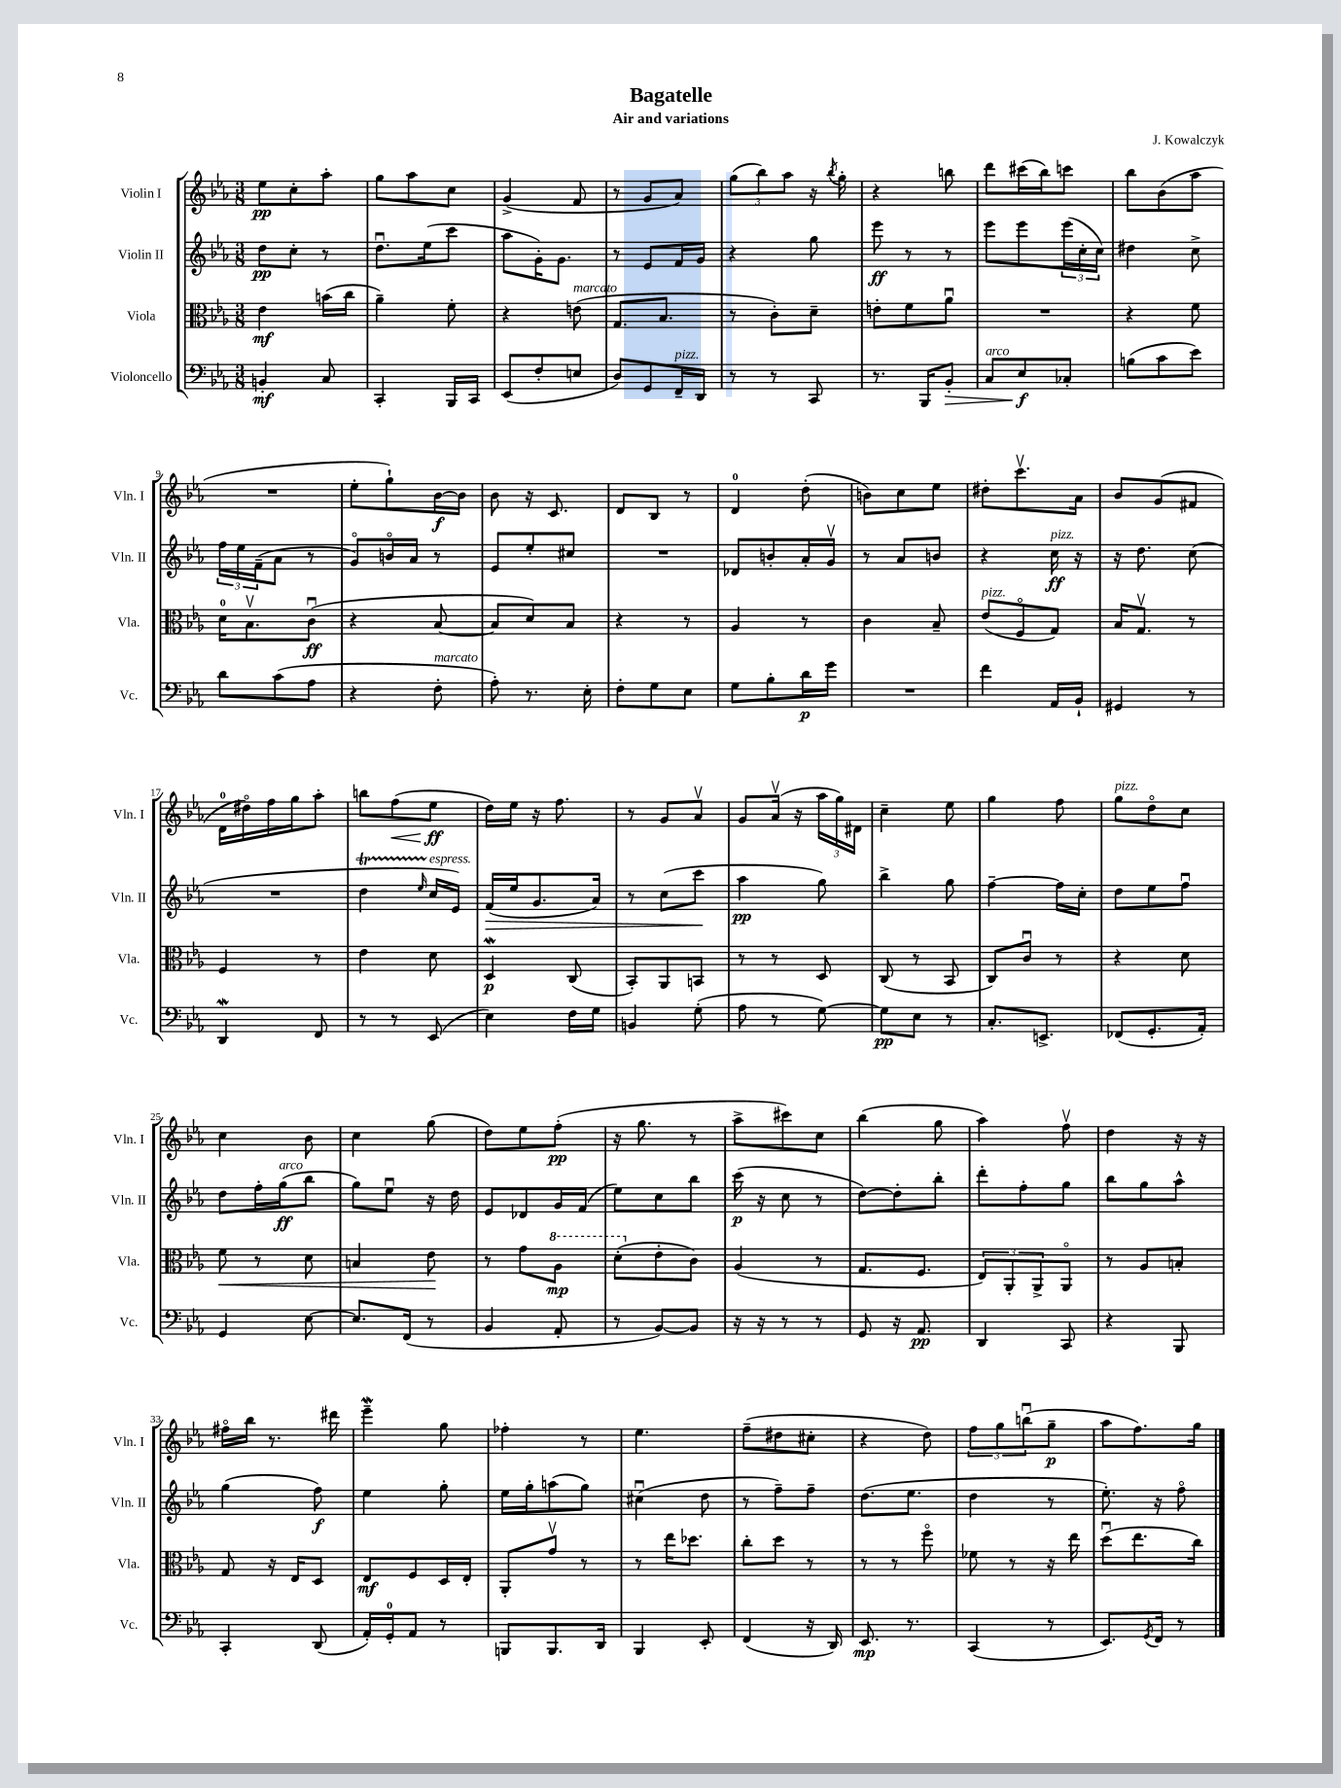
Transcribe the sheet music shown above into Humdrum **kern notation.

**kern	**kern	**kern	**kern
*staff4	*staff3	*staff2	*staff1
*clefF4	*clefC3	*clefG2	*clefG2
*k[b-e-a-]	*k[b-e-a-]	*k[b-e-a-]	*k[b-e-a-]
*M3/8	*M3/8	*M3/8	*M3/8
4BB'	4e-	8dd	8ee-
.	.	8cc'	8cc'
8C	(16b	8r	8aa-'
.	16cc	.	.
=	=	=	=
4CC'	4a-~)	8.ddu	8gg
.	.	.	8aa-
.	.	(16ee-	.
16BBB-	8f'	8ccc	8cc
16CC	.	.	.
=	=	=	=
(8EE-	4r	8aa-	(4g^
8F'	.	16g')	.
.	.	8.g	.
8E	(8e	.	8f
=	=	=	=
8D)	8.G	8r	8r
8GG	.	8e-	8g
.	8.B-	.	.
16FF~	.	16f	8a-)
16DD	.	16g	.
=	=	=	=
8r	8r	4r	(12gg
.	.	.	12bb-)
8r	8c')	.	.
.	.	.	12aa-
8CC	8d~	8gg	16r
.	.	.	8qbb-
.	.	.	16gg'
=	=	=	=
8.r	8e'	8eee-	4r
.	8f	8r	.
16BBB-	.	.	.
8BB-'	8a-u	8r	8bb
=	=	=	=
8C	4.r	8eee-	8ddd
8E-	.	8eee-	(16ccc#
.	.	.	16bb-)
8C-'	.	(24eee-	8ccc
.	.	24cc'	.
.	.	24cc)	.
=	=	=	=
(8B	4r	4dd#	8bb-
8c	.	.	(8b-
8e-)	8f	8cc^	8aa-
=	=	=	=
8d	16d	24ff	4.r
.	.	24ee-	.
.	8.B-v	.	.
.	.	(24f~	.
(8c	.	8a-	.
8A-	(8cu	8r	.
=	=	=	=
4r	4r	8go)	8ee-'
.	.	16bo	8gg`)
.	.	16a-	.
8F'	[8B-	8r	[16b-
.	.	.	16b-]
=	=	=	=
8A-')	8B-]	8e-	8b-
8.r	8d)	8ee-'	16r
.	.	.	8.c
.	8B-	8cc#	.
16E-'	.	.	.
=	=	=	=
8F'	4r	4.r	8d
8G	.	.	8B-
8E-	8r	.	8r
=	=	=	=
8G	4A-	8d-	4d
8B-'	.	8b'	.
16d	8r	16a-'	(8dd'
16g	.	16gv	.
=	=	=	=
4.r	4c	8r	8b)
.	.	8a-	8cc
.	8B-~	8b	8ee-
=	=	=	=
4f	(8e-	4r	8dd#'
.	8Fo	.	8.cccv
16AA-	8G)	16cc	.
16BB-`	.	16r	16a-
=	=	=	=
4GG#	16B-	16r	8b-
.	8.Gv	8.dd	.
.	.	.	(8g
8r	8r	(8cc	8f#
=	=	=	=
4DD	4F	4.r	16d
.	.	.	16dd#o)
.	.	.	16ff
.	.	.	16gg
8FF	8r	.	8aa-'
=	=	=	=
8r	4e-	4dd	8bb
8r	.	.	(8ff
.	.	16qqee-	.
(8EE-	8d	16cc	8ee-
.	.	16e-)	.
=	=	=	=
4E-)	4D	(16f	16dd)
.	.	16ee-	16ee-
.	.	8.g	16r
.	.	.	8.ff
16F	(8C	.	.
16G	.	16a-)	.
=	=	=	=
4BB	8BB-')	8r	8r
.	8AA-	(8cc	8g
(8G'	8BB	8ccc	8a-v
=	=	=	=
8A-	8r	4aa-	8g
8r	8r	.	(16a-v
.	.	.	16r
[8G)	8D	8gg)	24aa-
.	.	.	24gg)
.	.	.	24d#
=	=	=	=
8G]	(8C	4bb-^	4cc~
8E-	8r	.	.
8r	8BB-	8gg	8ee-
=	=	=	=
8.C'	8C)	[4ff~	4gg
.	8cu	.	.
8.EE^	.	.	.
.	8r	16ff]	8ff
.	.	16cc'	.
=	=	=	=
(8FF-	4r	8dd	8gg
8.GG'	.	8ee-	8ddo
.	8d	8ffu	8cc
16AA-')	.	.	.
=	=	=	=
4GG	8f	8dd	4cc
.	8r	16ff'	.
.	.	(16gg	.
[8E-	8d	8bb-	8b-
=	=	=	=
8.E-]	4B	8gg)	4cc
.	.	8ee-u	.
(16FF	.	.	.
8r	8e-	16r	(8gg
.	.	16dd	.
=	=	=	=
4BB-	8r	8e-	8dd)
.	8g	8d-	8ee-
8AA-'	8a-	16g	(8ff'
.	.	(16f	.
=	=	=	=
8r	(8dd'	8ee-)	16r
.	.	.	8.gg
[8BB-)	8e-'	8cc	.
8BB-]	8c)	8bb-	8r
=	=	=	=
16r	(4A-	(16ccc	8aa-^
16r	.	16r	.
8r	.	8cc	8ccc#)
8r	8r	8r	8cc
=	=	=	=
8GG	8.G	[8dd)	(4bb-
16r	.	8dd']	.
8.AA-	8.F	.	.
.	.	8bb-'	8gg
=	=	=	=
4DD	12E-)	8ddd'	4aa-)
.	12AA-'	.	.
.	.	8ff'	.
.	12AA-^	.	.
8CC	8AA-o	8gg	8ffv
=	=	=	=
4r	8r	8bb-	4dd
.	8A-	8gg	.
8BBB-	8B'	8aa-^^	16r
.	.	.	16r
=	=	=	=
4CC'	8G	(4gg	16ff#o
.	.	.	16bb-
.	16r	.	8.r
.	16E-	.	.
(8DD	8D	8ff)	.
.	.	.	16ddd#
=	=	=	=
16AA-')	8E-	4ee-	4eee-~
16GG'	.	.	.
8AA-	8F	.	.
8r	16D	8gg'	8gg
.	16E-'	.	.
=	=	=	=
8BBB	8AA-'	16ee-	4ff-'
.	.	16gg'	.
8.BBB	8gv	(8aa	.
.	8r	8gg)	8r
16DD	.	.	.
=	=	=	=
4BBB-	8r	(4cc#u	4.ee-
.	16ee-	.	.
.	8.dd-	.	.
8EE-'	.	8dd	.
=	=	=	=
(4FF	8cc'	8r	(8ff~
.	8dd	8ff~)	8dd#
16r	8r	8ff~	8cc#'
16DD)	.	.	.
=	=	=	=
8.EE-	8r	(8.dd	4r
.	8r	.	.
8.r	.	8.ee-	.
.	8ffo	.	8dd)
=	=	=	=
(4CC	8f-	4dd	12ff
.	.	.	12gg
.	8r	.	.
.	.	.	(12bbu
8r	16r	8r	8gg~
.	16ee-	.	.
=	=	=	=
8.EE-)	(8ddu	8.ee-')	8aa-
.	8.ee-	.	8.ff)
8qGG	.	.	.
16FF	.	16r	.
8r	.	8ffo	.
.	16cc)	.	16gg
==	==	==	==
*-	*-	*-	*-
